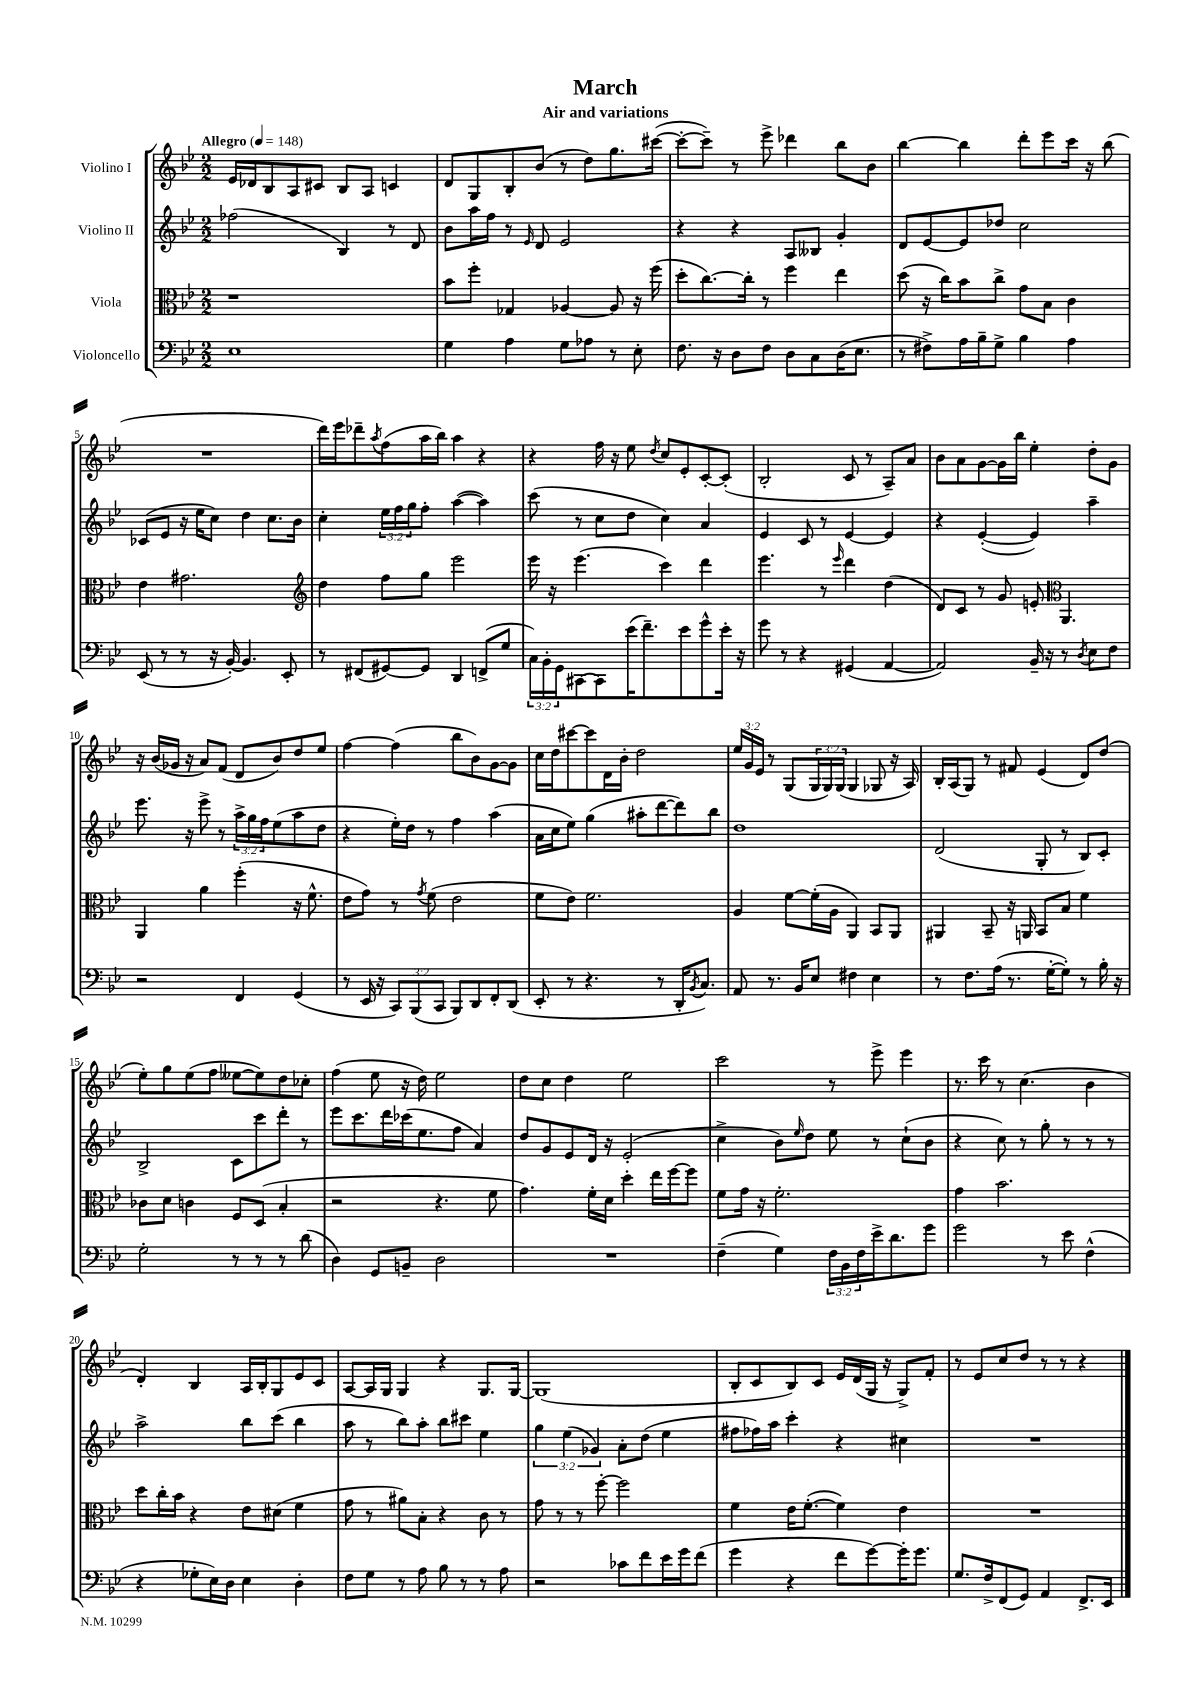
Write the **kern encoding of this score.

**kern	**kern	**kern	**kern
*staff4	*staff3	*staff2	*staff1
*clefF4	*clefC3	*clefG2	*clefG2
*k[b-e-]	*k[b-e-]	*k[b-e-]	*k[b-e-]
*M2/2	*M2/2	*M2/2	*M2/2
*MM148	*MM148	*MM148	*MM148
1E-	1r	(2ff-	16e-
.	.	.	16d-
.	.	.	8B-
.	.	.	8A
.	.	.	8c#
.	.	4B-)	8B-
.	.	.	8A
.	.	8r	4c
.	.	8d	.
=	=	=	=
4G	8b-	8b-	8d
.	8ff'	16aa	8G
.	.	16ff	.
4A	4G-	8r	8B-'
.	.	16qqe-	.
.	.	8d	(8b-
8G	[4A-	2e-	8r
8A-	.	.	8dd)
8r	8A-]	.	8.gg
8E-'	16r	.	.
.	(16ff	.	([16ccc#
=	=	=	=
8.F	8dd'	4r	8ccc#'_
.	[8.cc)	.	8ccc#~])
16r	.	.	.
8D	.	4r	8r
.	16cc']	.	.
8F	8r	.	8eee-^
8D	4ff	8A	4ddd-
8C	.	8B--	.
(16D	4ee-	4g'	8bb-
8.E-	.	.	.
.	.	.	8b-
=	=	=	=
8r	(8dd	8d	[4bb-
8F#^)	16r	[8e-	.
.	16cc)	.	.
16A	8b-	8e-]	4bb-]
16B-~	.	.	.
8G^	8cc^	8dd-	.
4B-	8g	2cc	8ddd'
.	8B-	.	8eee-
4A	4c	.	16ccc
.	.	.	16r
.	.	.	(8bb-
=	=	=	=
(8EE-	4e-	(8c-	1r
8r	.	8e-	.
8r	2.g#	16r	.
.	.	16ee-	.
16r	.	8cc)	.
[16BB-')	.	.	.
4.BB-]	.	4dd	.
.	.	8.cc	.
8EE-'	.	.	.
.	.	16b-	.
=	=	=	=
*	*clefG2	*	*
8r	4dd	4cc'	16ddd)
.	.	.	16eee-
(8FF#	.	.	8ddd-~
.	.	.	8qaa
[8GG#)	8ff	24ee-	(8ff
.	.	24ff	.
.	.	24gg	.
8GG#]	8gg	8ff'	16aa
.	.	.	16bb-)
4DD	2eee-	([4aa	4aa
(8FF^	.	4aa])	4r
8G	.	.	.
=	=	=	=
24C)	16eee-	(8ccc	4r
24BB-'	.	.	.
.	16r	.	.
24GG	.	.	.
[8CC#	(4.eee-	8r	.
8CC#]	.	8cc	16ff
.	.	.	16r
(16e-	.	8dd	8ee-
8.f~)	.	.	.
.	.	.	8qdd
.	4ccc)	4cc)	8cc
8e-	.	.	8e-'
8g^^	4ddd	4a	[8c'
16e-'	.	.	(8c']
16r	.	.	.
=	=	=	=
8g	4.eee-	4e-	2B-'
8r	.	.	.
4r	.	8c	.
.	8r	8r	.
.	16qqeee-	.	.
(4GG#	4ddd	[4e-	8c
.	.	.	8r
[4AA	(4dd	4e-]	8A~)
.	.	.	8a
=	=	=	=
2AA])	8d)	4r	8b-
.	8c	.	8a
.	8r	([4e-'	[8g
.	8g	.	16g]
.	.	.	16bb-
16BB-~	8e'	4e-])	4ee-'
16r	.	.	.
*	*clefC3	*	*
8r	4.AA	.	.
8qD	.	.	.
8E-	.	4aa~	8dd'
8F	.	.	8g
=	=	=	=
2r	4AA	8.eee-	16r
.	.	.	(16b-
.	.	.	16g-
.	.	16r	16r
.	4a	8eee-^	8a)
.	.	8r	(8f
4FF	(4ff'	24aa^	8d
.	.	24gg	.
.	.	24ff	.
.	.	(8ee-	8b-)
(4GG	16r	8aa	8dd
.	8.f^^	.	.
.	.	8dd	8ee-
=	=	=	=
8r	8e-	4r	[4ff
16EE-	8g)	.	.
16r	.	.	.
12CC)	8r	16ee-')	(4ff]
.	.	16dd	.
(12BBB-	.	.	.
.	8qg	.	.
.	(8f	8r	.
12CC	.	.	.
8BBB-)	2e-	4ff	8bb-
8DD	.	.	8b-)
8FF'	.	(4aa	[8g
(8DD	.	.	8g]
=	=	=	=
8EE-'	8f	16a	16cc
.	.	16cc	16dd
8r	8e-)	8ee-)	[8ccc#
4.r	2.f	(4gg	8ccc#]
.	.	.	16d
.	.	.	16b-'
.	.	8aa#'	2dd
8r	.	[8ddd	.
16DD'	.	8ddd])	.
8qBB-	.	.	.
8.C)	.	.	.
.	.	8bb-	.
=	=	=	=
8AA	4A	1dd	24ee-
.	.	.	24g
.	.	.	24e-
8.r	.	.	8r
.	[8f	.	(8G
16BB-	.	.	.
8E-	(16f']	.	24G
.	.	.	24G)
.	16A	.	.
.	.	.	(24G
4F#	4AA)	.	4G
4E-	8BB-	.	8G-
.	8AA	.	16r
.	.	.	16A)
=	=	=	=
8r	4AA#	(2d	16B-'
.	.	.	(16A
8.F	.	.	8G)
.	8BB-~	.	8r
(16A	.	.	.
8.r	16r	.	8f#
.	16AA	.	.
.	8BB-	8G'	(4e-
[16G'	.	.	.
8G'])	8B-	8r	.
8r	4f	8B-)	8d)
16B-'	.	8c'	(8dd
16r	.	.	.
=	=	=	=
2G'	8c-	2B-^	8ee-')
.	8d	.	8gg
.	4c	.	(8ee-
.	.	.	8ff
8r	8F	8c	[8ee--
8r	(8D	8ccc	8ee--])
8r	4B-'	8ddd'	8dd
(8d	.	8r	8cc-'
=	=	=	=
4D)	2r	8eee-	(4ff
.	.	8.ccc	.
8GG	.	.	8ee-
.	.	16ddd	.
8BB~	.	(16ccc-	16r
.	.	8.ee-	16dd)
2D	4.r	.	2ee-
.	.	8ff	.
.	.	4a)	.
.	8f	.	.
=	=	=	=
1r	4.g)	8dd	8dd
.	.	8g	8cc
.	.	8e-	4dd
.	16f'	16d	.
.	16d	16r	.
.	4dd'	(2e-'	2ee-
.	16ee-	.	.
.	[16ff	.	.
.	8ff]	.	.
=	=	=	=
(4F~	8f	4cc^	2ccc
.	16g	.	.
.	16r	.	.
4G)	2.f'	8b-)	.
.	.	16qqee-	.
.	.	8dd	.
24F	.	8ee-	8r
24BB-	.	.	.
24F	.	.	.
16e-^	.	8r	8eee-^
8.d	.	.	.
.	.	(8cc`	4eee-
8g	.	8b-	.
=	=	=	=
2g	4g	4r	8.r
.	.	.	16ccc
.	2.b-	8cc)	8r
.	.	8r	(4.cc
8r	.	8gg'	.
8e-	.	8r	.
(4F^^	.	8r	4b-
.	.	8r	.
=	=	=	=
4r	8dd	2aa^	4d')
.	16cc'	.	.
.	16b-	.	.
8G-'	4r	.	4B-
16E-)	.	.	.
16D	.	.	.
4E-	8e-	8bb-	16A
.	.	.	16B-'
.	(8d#	(8ccc	8G
4D'	4f	4bb-	8e-
.	.	.	8c
=	=	=	=
8F	8g	8aa	[8A
8G	8r	8r	16A]
.	.	.	16G
8r	8a#)	8bb-)	4G
8A	8B-'	8aa'	.
8B-	4r	8bb-	4r
8r	.	8ccc#	.
8r	8c	4ee-	8.G
8A	8r	.	.
.	.	.	[16G
=	=	=	=
2r	8g	6gg	(1G]
.	8r	.	.
.	.	(6ee-	.
.	8r	.	.
.	.	6g-)	.
.	[8ff'	.	.
8c-	2ff]	8a'	.
8f	.	(8dd	.
16e-	.	4ee-	.
16g	.	.	.
(8f	.	.	.
=	=	=	=
4g	4f	8ff#	8B-'
.	.	16ff-)	8c
.	.	16aa	.
4r	16e-	4ccc'	8B-)
.	([8.f'	.	.
.	.	.	8c
8f	4f])	4r	16e-
.	.	.	(16d
[8g)	.	.	16G
.	.	.	16r
16g']	4e-	4cc#	8G^)
8.g	.	.	.
.	.	.	8f'
=	=	=	=
8.G	1r	1r	8r
.	.	.	8e-
16F^	.	.	.
(8FF	.	.	8cc
8GG)	.	.	8dd
4AA	.	.	8r
.	.	.	8r
8.FF^	.	.	4r
16EE-	.	.	.
==	==	==	==
*-	*-	*-	*-
